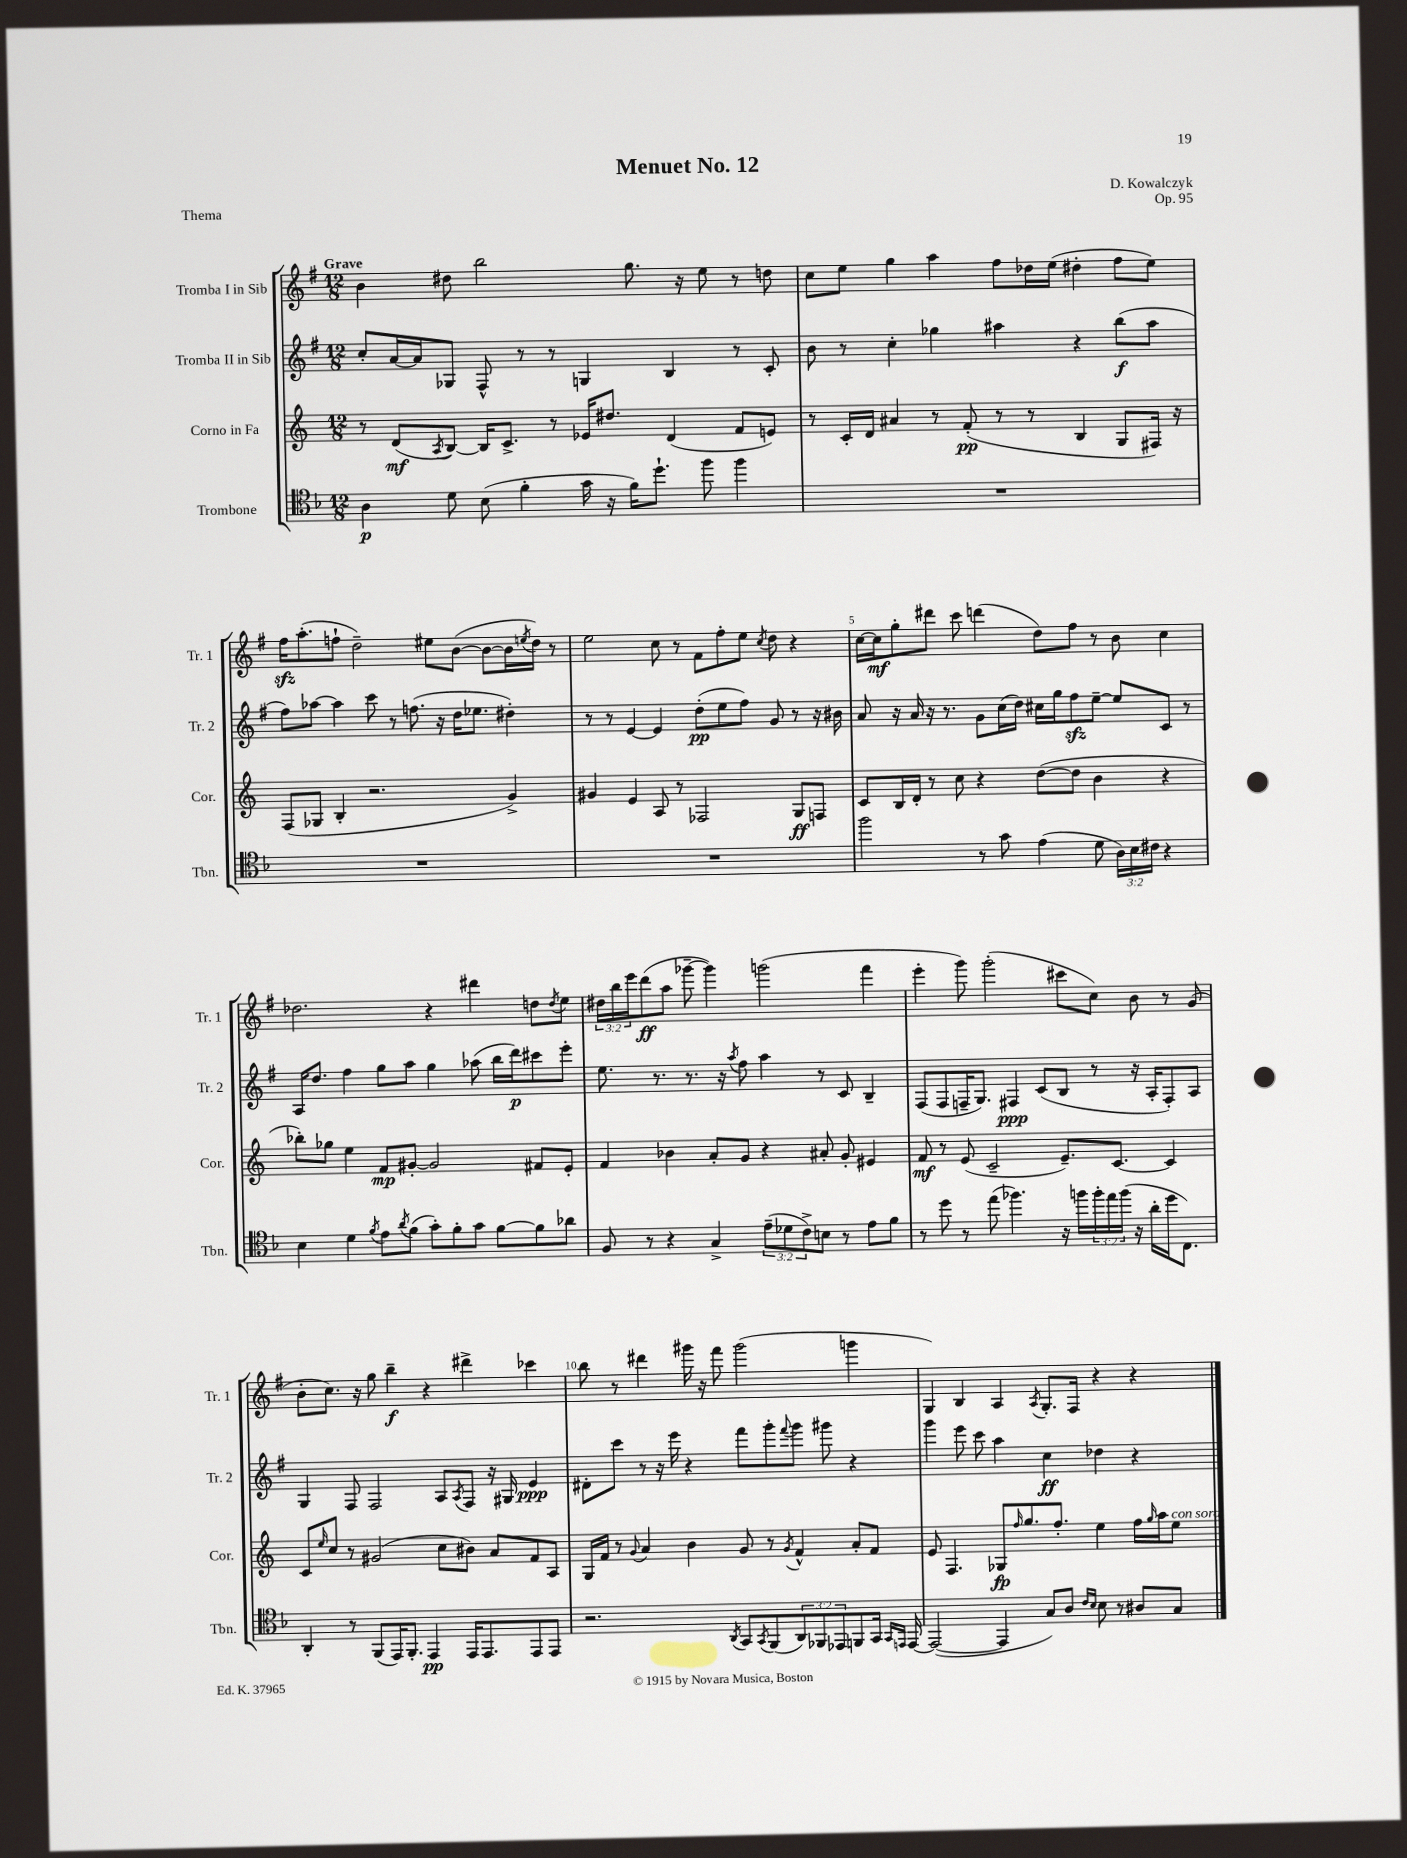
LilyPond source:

\header { title = "Menuet No. 12" composer = "D. Kowalczyk" opus = "Op. 95" piece = "Thema" }
<<
\new StaffGroup <<
\new Staff = "s0" \with { instrumentName = "Tromba I in Sib" shortInstrumentName = "Tr. 1" } {
    \clef treble \key g \major \numericTimeSignature \time 12/8 \override Staff.TupletNumber.text = #tuplet-number::calc-fraction-text \tempo "Grave"
    b'4 dis''8 b''2 g''8. r16 e''8 r8 d''8 |
    c''8 e''8 g''4 a''4 fis''8 des''16 e''16( dis''4-. fis''8 e''8) |
    fis''16\sfz a''8.-.( f''8-! d''2--) eis''8 b'8~( b'8~ b'16 \acciaccatura { e''8 } d''16) r8 |
    e''2 c''8 r8 fis'8 fis''8-. e''8 \acciaccatura { c''8 } d''8 r4 |
    c''16~ c''16\mf g''8-. dis'''8 c'''8 d'''4( d''8) fis''8 r8 b'8 c''4 |
    des''2. r4 dis'''4 d''8 \acciaccatura { d''8 } e''8 |
    \tuplet 3/2 { dis''16 b''16 e'''16 } d'''8\ff( a''8 ges'''8~-- ges'''4) g'''2( fis'''4 |
    e'''4-. g'''8) g'''2-.( cis'''8 c''8) b'8 r8 g'8( |
    b'8-. c''8.) r16 g''8 b''4--\f r4 dis'''4-> ces'''4 |
    b''8 r8 dis'''4 gis'''16 r16 fis'''8 gis'''2( g'''4 |
    g4) b4 a4 \acciaccatura { a8 } g8.-. fis16 r4 r4 \bar "|." |
}
\new Staff = "s1" \with { instrumentName = "Tromba II in Sib" shortInstrumentName = "Tr. 2" } {
    \clef treble \key g \major \numericTimeSignature \time 12/8
    c''8-. a'16~ a'16 ges8 fis8-^ r8 r8 g4 b4 r8 c'8-. |
    b'8 r8 c''4-. ges''4 ais''4 r4 b''8\f( ais''8 |
    fis''8) aes''8~ aes''4 c'''8 r8 f''8.( r16 d''16 ees''8. dis''4-.) |
    r8 r8 e'4~ e'4 d''8-.\pp( e''8 fis''8) g'8 r8 r16 bis'16 |
    a'8 r16 a'16 r16 r8. g'8 c''16( d''16) cis''16 g''16 fis''8\sfz e''8~-- e''8 c'8 r8 |
    a16 d''8. fis''4 g''8 a''8 g''4 aes''8( b''16 d'''16\p) cis'''8 e'''8-. |
    e''8. r8. r8. r16 \acciaccatura { a''8 } fis''8 a''4 r8 c'8 b4-- |
    fis8( fis8 f16-- g8.) fis4\ppp c'8( b8 r8 r16 a16-. fis8-.) a8 |
    g4 fis8 fis2 a8 \acciaccatura { a8 } fis8 r16 gis16 e'4\ppp |
    dis'8-. c'''8 r8 r16 e'''16 r4 fis'''8 g'''8-. \appoggiatura { fis'''8 } g'''8 gis'''8 r4 |
    g'''4 e'''8 c'''8 a''4 c''4\ff des''4 r4 \bar "|." |
}
\new Staff = "s2" \with { instrumentName = "Corno in Fa" shortInstrumentName = "Cor." } {
    \clef treble \key c \major \numericTimeSignature \time 12/8
    r8 d'8\mf( \acciaccatura { a8 } b8~) b16 c'8.-> r8 ees'16 dis''8. d'4( f'8 e'8) |
    r8 c'16-. d'16 ais'4 r8 f'8-.\pp( r8 r8 b4 g8 fis16) r16 |
    f8( ges8 b4-. r2. g'4->) |
    gis'4 e'4 a8 r8 fes2 g8\ff f8 |
    c'8 b16 d'16-. r8 c''8 r4 d''8~( d''8 b'4 r4 |
    bes''8-.) ges''8 e''4 f'8\mp gis'8~-. gis'2 fis'8 e'8-. |
    f'4 bes'4 a'8-. g'8 r4 ais'8-. g'8-. eis'4 |
    f'8\mf r8 e'8( c'2-- e'8.--) c'8.~ c'4 |
    c'8 \grace { e''16 } c''8 r8 gis'2( c''8 bis'8) a'8 f'8 a8 |
    g16 f'16 r8 \appoggiatura { g'8 } a'4 b'4 g'8 r8 \acciaccatura { g'8 } f'4-^ a'8-. f'8 |
    e'8 f4. ges8\fp \grace { f''16 } g''8. f''8.-. e''4 f''16 \grace { g''16 } a''16 e''8^\markup { \italic "con sord." } \bar "|." |
}
\new Staff = "s3" \with { instrumentName = "Trombone" shortInstrumentName = "Tbn." } {
    \clef tenor \key f \major \numericTimeSignature \time 12/8 \override Staff.TupletNumber.text = #tuplet-number::calc-fraction-text
    a4\p d'8 bes8( f'4-. g'16 r16 f'16) d''8.-! f''8 f''4 |
    R1. |
    R1. |
    R1. |
    f''2 r8 g'8 e'4( d'8 \tuplet 3/2 { a16) bes16 cis'16 } r4 |
    bes4 d'4 \acciaccatura { f'8 } e'8 \acciaccatura { a'8 } f'8( g'8-.) f'8-. g'8 f'8~ f'8 aes'8 |
    f8 r8 r4 g4-> \tuplet 3/2 { e'8--( des'8 c'8->) } b8 r8 e'8 f'8 |
    r8 d''8 r8 e''8( fes''4.) r16 f''16 \tuplet 3/2 { f''16-. e''16 f''16( } r16 a'16-. d''16 c8.) |
    a,4-. r8 f,8( e,16) f,8.-. e,4\pp e,16 e,8. e,8 e,8 |
    r2. \acciaccatura { a,8 } g,8 \acciaccatura { g,8 } f,8( \tuplet 3/2 { a,8) fes,8 ees,8 } f,8 g,16 \grace { g,16 e,16 } e,16~ |
    e,2~( e,4 g8) a8 \grace { c'16 bes16 } bes8 r8 ais8 g8 \bar "|." |
}
>>
>>
\layout { \context { \Score \override BarNumber.break-visibility = ##(#f #t #t) barNumberVisibility = #(every-nth-bar-number-visible 5) } }
